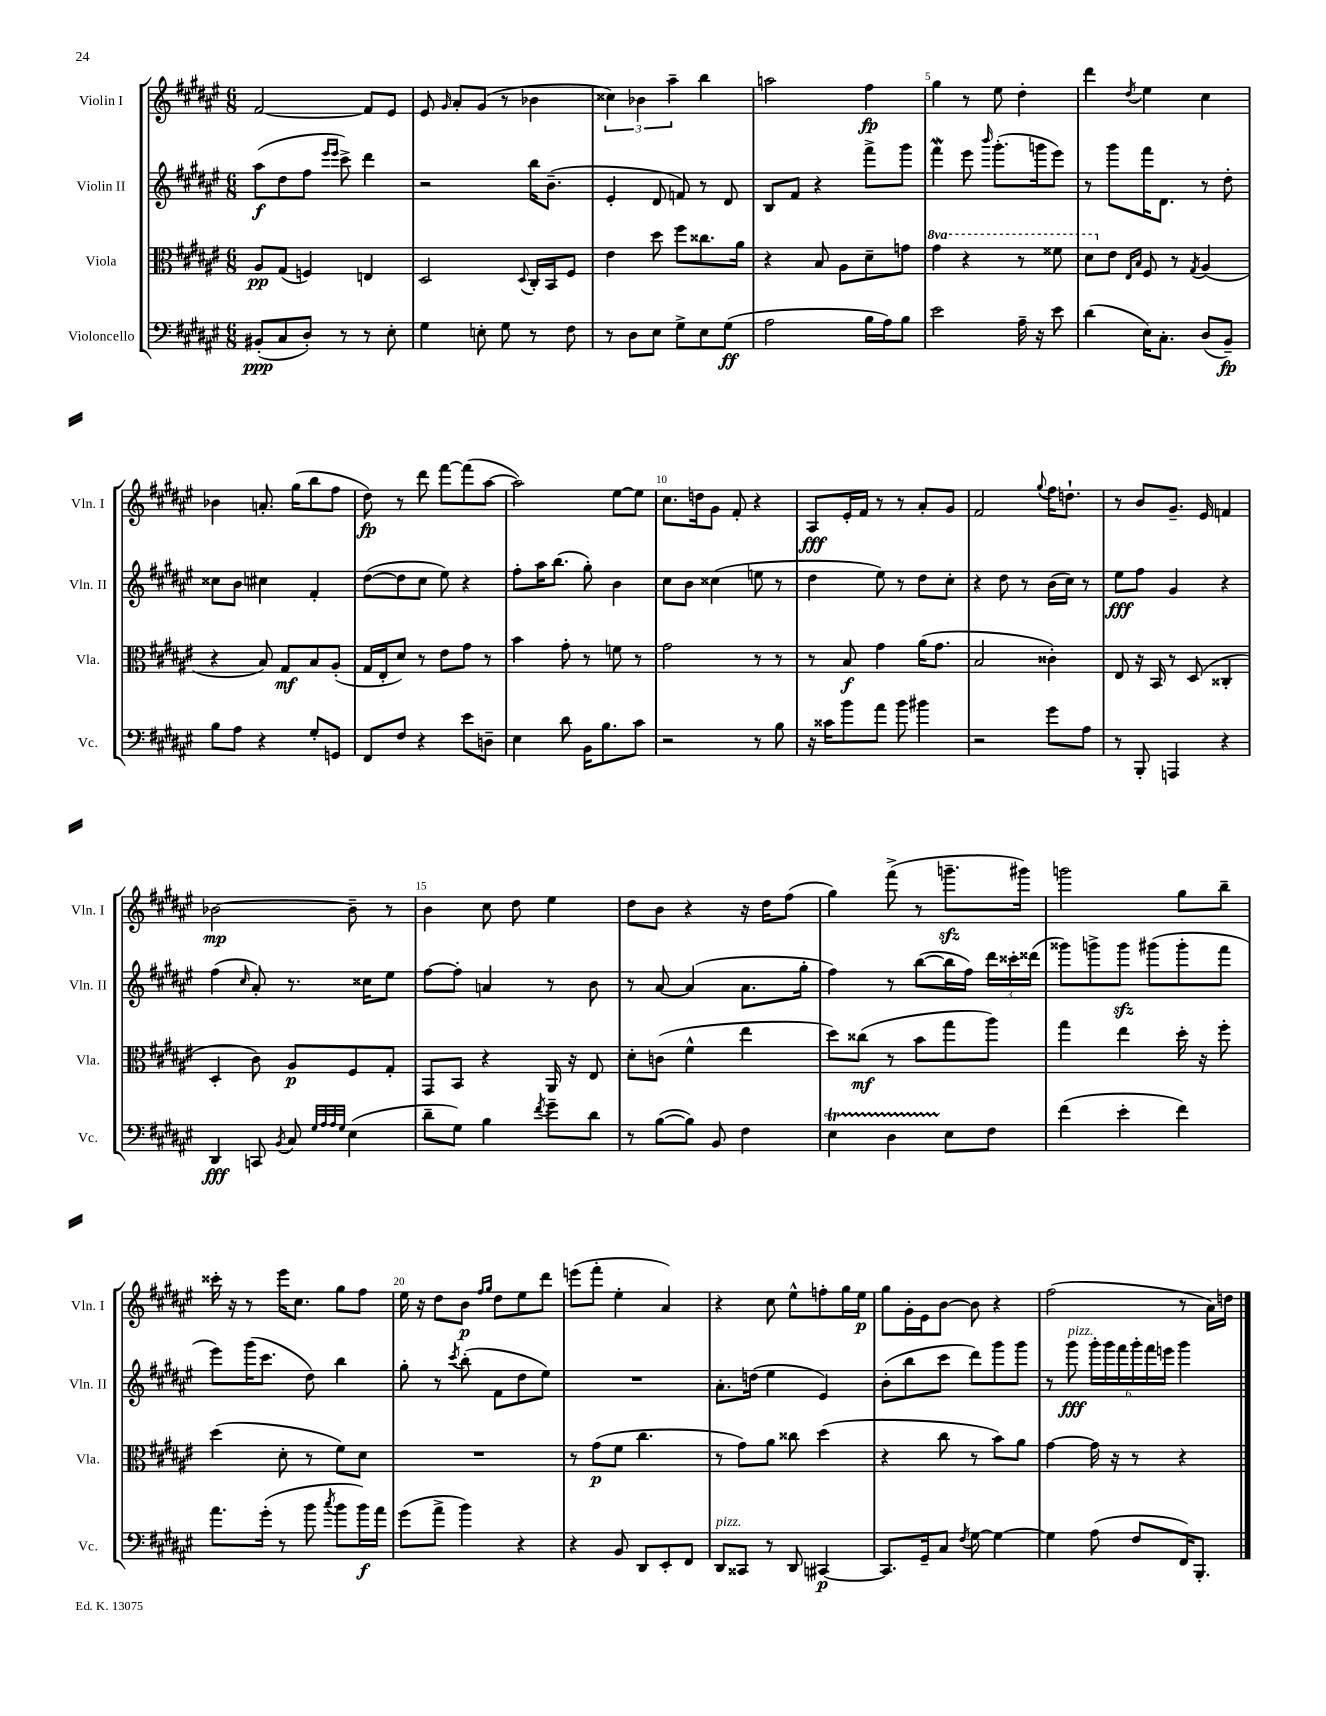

**kern	**dynam	**kern	**dynam	**kern	**dynam	**kern	**dynam
*part4	*part4	*part3	*part3	*part2	*part2	*part1	*part1
*staff4	*staff4	*staff3	*staff3	*staff2	*staff2	*staff1	*staff1
*I"Violoncello	*	*I"Viola	*	*I"Violin II	*	*I"Violin I	*
*I'Vc.	*	*I'Vla.	*	*I'Vln. II	*	*I'Vln. I	*
*clefF4	*	*clefC3	*	*clefG2	*	*clefG2	*
*k[f#c#g#d#a#e#]	*	*k[f#c#g#d#a#e#]	*	*k[f#c#g#d#a#e#]	*	*k[f#c#g#d#a#e#]	*
*M6/8	*	*M6/8	*	*M6/8	*	*M6/8	*
=1	=1	=1	=1	=1	=1	=1	=1
(8BB#X'/L	ppp	8A#/L	pp	(8aa#\L	f	[2f#/	.
8C#/	.	(8G#/J	.	8dd#\	.	.	.
8D#'/J)	.	4Fn/)	.	8ff#\J	.	.	.
.	.	.	.	16qqeee#/LL	.	.	.
.	.	.	.	16qqeee#/JJ	.	.	.
8r	.	.	.	8ccc#^\)	.	.	.
8r	.	4En/	.	4ddd#\	.	8f#/L]	.
8E#'\	.	.	.	.	.	8e#/J	.
=2	=2	=2	=2	=2	=2	=2	=2
4G#\	.	2D#/	.	2r	.	8e#/	.
.	.	.	.	.	.	16qqg#/	.
.	.	.	.	.	.	8a#'/L	.
8En'\	.	.	.	.	.	(8g#/J	.
8G#\	.	.	.	.	.	8r	.
.	.	8qqD#/	.	.	.	.	.
8r	.	16C#'/LL	.	16bb\KL	.	4b-X\	.
.	.	16BB/J	.	(8.b~\J	.	.	.
8F#\	.	8F#/J	.	.	.	.	.
=3	=3	=3	=3	=3	=3	=3	=3
8r	.	4e#\	.	4e#'/	.	6cc##X\)	.
8D#\L	.	.	.	.	.	.	.
.	.	.	.	.	.	6b-X\	.
8E#\J	.	8dd#\	.	8d#/	.	.	.
.	.	.	.	.	.	6aa#~\	.
8G#^\L	.	8ff#\L	.	8fn/)	.	.	.
8E#\	.	8.cc##X\	.	8r	.	4bb\	.
(8G#\J	ff	.	.	8d#/	.	.	.
.	.	16a#\Jk	.	.	.	.	.
=4	=4	=4	=4	=4	=4	=4	=4
2A#\	.	4r	.	8B/L	.	2aan\	.
.	.	.	.	8f#/J	.	.	.
.	.	8B/	.	4r	.	.	.
.	.	8A#\L	.	.	.	.	.
16B\LL	.	8d#~\	.	8fff#^\L	.	4ff#\	fp
16A#\J)	.	.	.	.	.	.	.
8B\J	.	8gn\J	.	8ggg#\J	.	.	.
=5	=5	=5	=5	=5	=5	=5	=5
*	*	*8va	*	*	*	*	*
2e#\	.	4gg#\	.	4fff#w\	.	4gg#\	.
.	.	4r	.	8eee#\	.	8r	.
.	.	.	.	16qqbbb/	.	.	.
.	.	.	.	(8.ggg#'\L	.	8ee#\	.
16A#~\	.	8r	.	.	.	4dd#'\	.
16r	.	.	.	16gggn\k	.	.	.
8e#\	.	8ff##X\	.	8eee#\J)	.	.	.
=6	=6	=6	=6	=6	=6	=6	=6
(4d#\	.	8dd#\L	.	8r	.	4ddd#\	.
*	*	*X8va	*	*	*	*	*
.	.	8e#\J	.	8ggg#\L	.	.	.
.	.	16qqE#/LL	.	.	.	.	.
.	.	16qqB/JJ	.	.	.	8qdd#/	.
16E#\KL)	.	8F#/	.	16fff#\K	.	4ee#\	.
8.C#'\J	.	.	.	8.d#\J	.	.	.
.	.	8r	.	.	.	.	.
.	.	8qG#/	.	.	.	.	.
(8D#/L	.	(4A#/	.	8r	.	4cc#\	.
8BB~/J)	fp	.	.	8dd#'\	.	.	.
!!LO:LB:g=z
=7	=7	=7	=7	=7	=7	=7	=7
8B\L	.	4r	.	8cc##X\L	.	4b-X\	.
8A#\J	.	.	.	8b\J	.	.	.
4r	.	8B/)	.	4cc#X\	.	8.an'/	.
.	.	8G#/L	mf	.	.	.	.
.	.	.	.	.	.	(16gg#\KL	.
8G#'/L	.	8B/	.	4f#'/	.	8bb\	.
8GGn/J	.	(8A#'/J	.	.	.	8ff#\J	.
=8	=8	=8	=8	=8	=8	=8	=8
8FF#/L	.	16G#/LL	.	([8dd#\L	.	8dd#\)	fp
.	.	16E#'/J	.	.	.	.	.
8F#/J	.	8d#/J)	.	8dd#\]	.	8r	.
4r	.	8r	.	8cc#\J	.	8ddd#\	.
.	.	8e#\L	.	8ee#\)	.	[8fff#\L	.
8e#\L	.	8g#\J	.	4r	.	(8fff#\]	.
8Dn~\J	.	8r	.	.	.	[8aa#\J	.
=9	=9	=9	=9	=9	=9	=9	=9
4E#\	.	4b\	.	8ff#'\L	.	2aa#\])	.
.	.	.	.	16aa#\K	.	.	.
.	.	.	.	(8.bb\J	.	.	.
8d#\	.	8g#'\	.	.	.	.	.
16BB\KL	.	8r	.	8gg#'\)	.	.	.
8.B\	.	.	.	.	.	.	.
.	.	8fn\	.	4b\	.	[8ee#\L	.
8c#\J	.	8r	.	.	.	8ee#\J]	.
=10	=10	=10	=10	=10	=10	=10	=10
2r	.	2g#\	.	8cc#\L	.	8.cc#\L	.
.	.	.	.	8b\J	.	.	.
.	.	.	.	.	.	16ddn\k	.
.	.	.	.	(4cc##X\	.	8g#\J	.
.	.	.	.	.	.	8f#'/	.
8r	.	8r	.	8een\	.	4r	.
8B\	.	8r	.	8r	.	.	.
=11	=11	=11	=11	=11	=11	=11	=11
16r	.	8r	.	4dd#\	.	8A#/L	fff
16c##X\KL	.	.	.	.	.	.	.
8b\	.	8B/	f	.	.	16e#'/L	.
.	.	.	.	.	.	16f#/JJ	.
8a#\J	.	4g#\	.	8ee#\)	.	8r	.
8b\	.	.	.	8r	.	8r	.
4b#X\	.	(16a#\KL	.	8dd#\L	.	8a#'/L	.
.	.	8.g#\J	.	.	.	.	.
.	.	.	.	8cc#'\J	.	8g#/J	.
=12	=12	=12	=12	=12	=12	=12	=12
2r	.	2B/	.	4r	.	2f#/	.
.	.	.	.	8dd#\	.	.	.
.	.	.	.	8r	.	.	.
.	.	.	.	.	.	8qqgg#/	.
8g#\L	.	4c##X'\)	.	(16b\LL	.	16ff#\KL	.
.	.	.	.	16cc#\JJ)	.	8.ddn`\J	.
8A#\J	.	.	.	8r	.	.	.
=13	=13	=13	=13	=13	=13	=13	=13
8r	.	8E#/	.	8ee#\L	fff	8r	.
8BBB'/	.	16r	.	8ff#\J	.	8b/L	.
.	.	16BB/	.	.	.	.	.
4AAAn/	.	8r	.	4g#/	.	8.g#~/J	.
.	.	(8D#/	.	.	.	.	.
.	.	.	.	.	.	16e#/	.
4r	.	4C##X'/	.	4r	.	4fn/	.
!!LO:LB:g=z
=14	=14	=14	=14	=14	=14	=14	=14
4DD#/	fff	4D#'/	.	(4ff#\	.	[2b-X\	mp
.	.	.	.	16qqcc#/	.	.	.
8CCn/	.	8c#\)	.	8a#'/)	.	.	.
8qBB/	.	.	.	.	.	.	.
8C#/	.	8A#/L	p	8.r	.	.	.
32qqG#/LLL	.	.	.	.	.	.	.
32qqA#/	.	.	.	.	.	.	.
32qqA#/	.	.	.	.	.	.	.
32qqG#/JJJ	.	.	.	.	.	.	.
(4E#\	.	8F#/	.	.	.	8b-~\]	.
.	.	.	.	16cc##X\KL	.	.	.
.	.	8G#'/J	.	8ee#\J	.	8r	.
=15	=15	=15	=15	=15	=15	=15	=15
8d#~\L	.	8GG#/L	.	[8ff#\L	.	4b\	.
8G#\J)	.	8BB/J	.	8ff#'\J]	.	.	.
4B\	.	4r	.	4an/	.	8cc#\	.
.	.	.	.	.	.	8dd#\	.
8qf#/	.	.	.	.	.	.	.
8g#~\L	.	16AA#/	.	8r	.	4ee#\	.
.	.	16r	.	.	.	.	.
8d#\J	.	8E#/	.	8b\	.	.	.
=16	=16	=16	=16	=16	=16	=16	=16
8r	.	8d#'\L	.	8r	.	8dd#\L	.
([8B\L	.	(8cn\J	.	[8a#/	.	8b\J	.
8B\J])	.	4f#^^\	.	(4a#/]	.	4r	.
8BB/	.	.	.	.	.	.	.
4F#\	.	4ee#\	.	8.a#\L	.	16r	.
.	.	.	.	.	.	16dd#\KL	.
.	.	.	.	.	.	(8ff#\J	.
.	.	.	.	16gg#'\Jk	.	.	.
=17	=17	=17	=17	=17	=17	=17	=17
4E#t\	.	8dd#\L)	.	4ff#\)	.	4gg#\)	.
.	.	(8cc##X\J	mf	.	.	.	.
4D#TTT\	.	8r	.	8r	.	(8fff#^\	.
.	.	8b\L	.	([8bb\L	.	8r	.
8E#\L	.	8gg#\	.	16bb\L]	.	8.gggnzz~\L	.
.	.	.	.	16ff#\JJ)	.	.	.
8F#\J	.	8aa#\J)	.	24ddd#\LL	.	.	.
.	.	.	.	24ccc##X'\	.	.	.
.	.	.	.	.	.	16ggg#X\Jk)	.
.	.	.	.	(24ddd##X\JJ	.	.	.
=18	=18	=18	=18	=18	=18	=18	=18
(4f#\	.	4gg#\	.	8ggg##X\L)	.	2gggn\	.
.	.	.	.	8gggn^\	.	.	.
4e#'\	.	4ee#\	.	8gggzz\J	.	.	.
.	.	.	.	(8ggg#X\L	.	.	.
4f#\)	.	16dd#'\	.	8ggg#'\	.	8gg#\L	.
.	.	16r	.	.	.	.	.
.	.	8ff#'\	.	8fff#\J	.	8bb~\J	.
!!LO:LB:g=z
=19	=19	=19	=19	=19	=19	=19	=19
8.a#\L	.	(4dd#\	.	8eee#\L)	.	16ccc##X'\	.
.	.	.	.	.	.	16r	.
.	.	.	.	(16ggg#\K	.	8r	.
(16g#'\Jk	.	.	.	8.ccc#\J	.	.	.
8r	.	8d#'\	.	.	.	16eee#\KL	.
.	.	.	.	.	.	8.cc#\J	.
8b\	.	8r	.	8dd#\)	.	.	.
8qcc#/	.	.	.	.	.	.	.
8b\L	.	8f#\L)	.	4bb\	.	8gg#\L	.
16b\L)	f	8d#\J	.	.	.	8ff#\J	.
16a#\JJ	.	.	.	.	.	.	.
=20	=20	=20	=20	=20	=20	=20	=20
(8g#\L	.	2.r	.	8gg#'\	.	16ee#\	.
.	.	.	.	.	.	16r	.
8a#^\J	.	.	.	8r	.	8dd#\L	.
.	.	.	.	8qccc#/	.	.	.
4b\)	.	.	.	(8bb'\	.	8b\J	p
.	.	.	.	.	.	16qqff#/LL	.
.	.	.	.	.	.	16qqgg#/JJ	.
.	.	.	.	8f#\L	.	8dd#\L	.
4r	.	.	.	8dd#\	.	8ee#\	.
.	.	.	.	8ee#\J)	.	8ddd#\J	.
=21	=21	=21	=21	=21	=21	=21	=21
4r	.	8r	.	2.r	.	(8eeen\L	.
.	.	(8g#\L	p	.	.	8fff#'\J	.
8BB/	.	8f#\J	.	.	.	4ee#'\	.
8DD#/L	.	4.cc#\	.	.	.	.	.
8EE#'/	.	.	.	.	.	4a#/)	.
8FF#/J	.	.	.	.	.	.	.
=22	=22	=22	=22	=22	=22	=22	=22
!LO:TX:a:i:t=pizz.	!	!	!	!	!	!	!
8DD#/L	.	8r	.	8.a#'\L	.	4r	.
8CC##X/J	.	8g#\L)	.	.	.	.	.
.	.	.	.	(16ddn\Jk	.	.	.
8r	.	8a#\J	.	4ee#\	.	8cc#\	.
8DD#/	.	8cc##X\	.	.	.	8ee#^^\L	.
[4CC#X/	p	(4dd#\	.	4e#/)	.	8ffn'\	.
.	.	.	.	.	.	16gg#\L	.
.	.	.	.	.	.	16ee#\JJ	p
=23	=23	=23	=23	=23	=23	=23	=23
8.CC#/L]	.	4r	.	(8b'\L	.	8gg#\L	.
.	.	.	.	8bb\	.	16g#'\L	.
16GG#~/k	.	.	.	.	.	16e#\J	.
8C#/J	.	8cc#\	.	8ccc#\J	.	[8b\J	.
8qF#/	.	.	.	.	.	.	.
[8G#\	.	8r	.	8ddd#\L)	.	8b\]	.
4G#\_	.	8b\L)	.	8ggg#\	.	4r	.
.	.	8a#\J	.	8ggg#\J	.	.	.
=24	=24	=24	=24	=24	=24	=24	=24
4G#\]	.	[4g#\	.	8r	.	(2ff#\	.
!	!	!	!	!LO:TX:a:i:t=pizz.	!	!	!
.	.	.	.	8ggg#\	fff	.	.
(8A#\	.	16g#\]	.	24ggg#'\LL	.	.	.
.	.	.	.	24ggg#\	.	.	.
.	.	16r	.	.	.	.	.
.	.	.	.	24fff#\	.	.	.
8F#/L	.	8r	.	24ggg#'\	.	.	.
.	.	.	.	24fff#\	.	.	.
.	.	.	.	24eeen\JJ	.	.	.
16FF#/K)	.	4r	.	4ggg#\	.	8r	.
8.BBB'/J	.	.	.	.	.	.	.
.	.	.	.	.	.	16a#\LL)	.
.	.	.	.	.	.	16ddn\JJ	.
==	==	==	==	==	==	==	==
*-	*-	*-	*-	*-	*-	*-	*-
